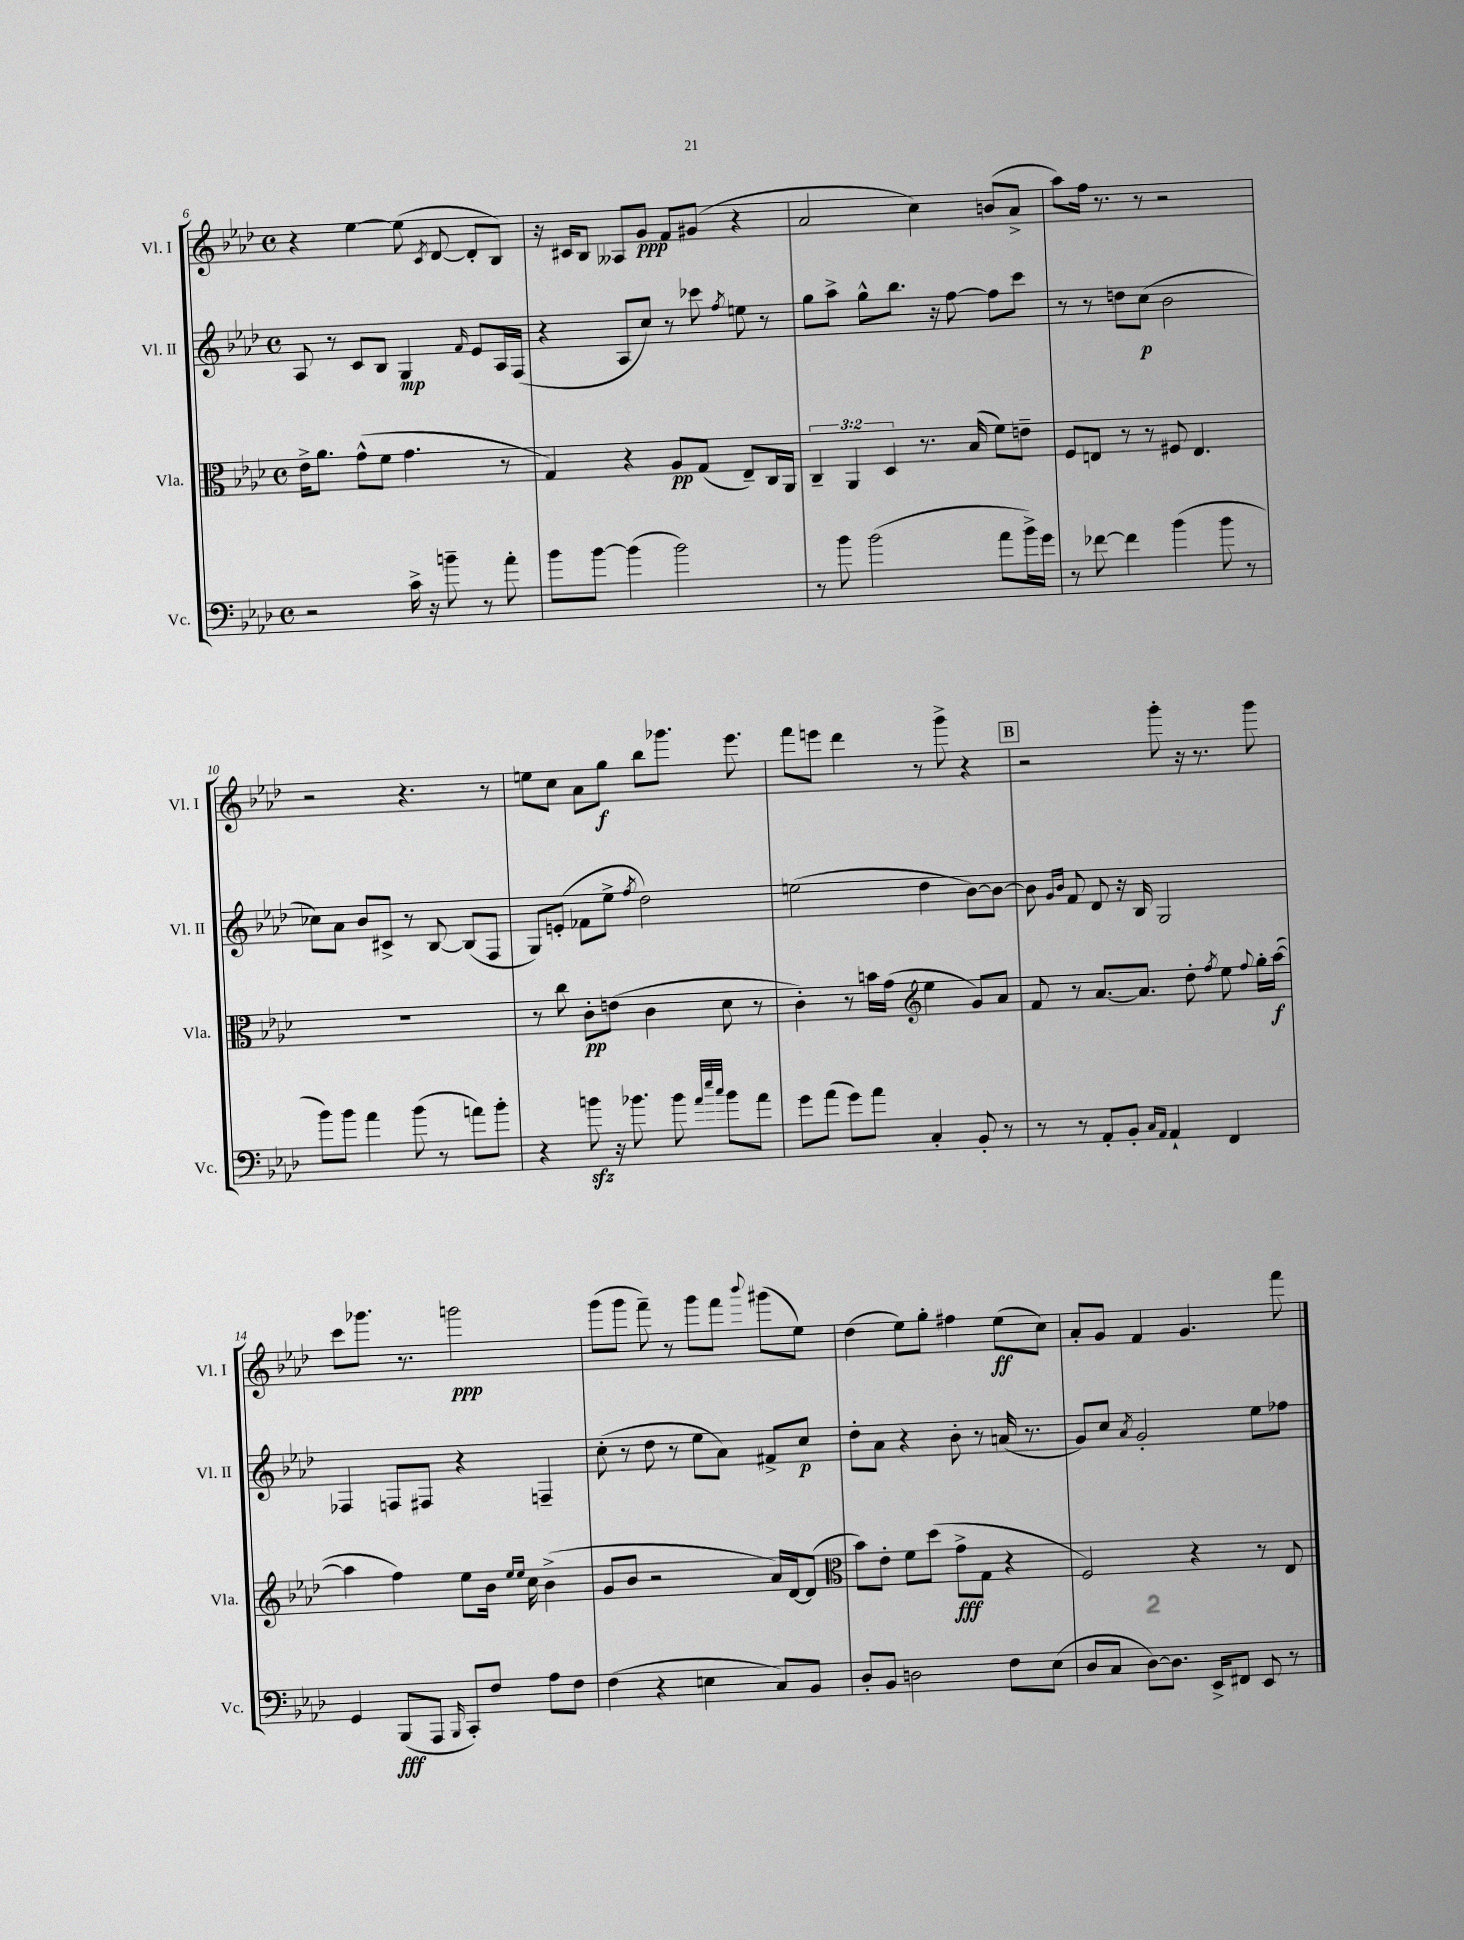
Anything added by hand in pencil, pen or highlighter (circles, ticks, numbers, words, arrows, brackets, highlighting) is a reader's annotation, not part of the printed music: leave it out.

**kern	**kern	**kern	**kern
*staff4	*staff3	*staff2	*staff1
*clefF4	*clefC3	*clefG2	*clefG2
*k[b-e-a-d-]	*k[b-e-a-d-]	*k[b-e-a-d-]	*k[b-e-a-d-]
*M4/4	*M4/4	*M4/4	*M4/4
*met(c)	*met(c)	*met(c)	*met(c)
2r	16e-^\LK	8A-/	4r
.	8.a-\J	.	.
.	.	8r	.
.	(8g^^\L	8c/L	[4ee-\
.	8f\J	8B-/J	.
16c^\	4.g\	4G/	(8ee-\]
16r	.	.	.
.	.	.	8qc/
8b~\	.	.	[8d-/
.	.	16qqf/	.
8r	.	8e-/L	8d-'/]L
8a-'\	8r	16A-/L	8B-/J)
.	.	(16F/JJ	.
=	=	=	=
8b-\L	4G/)	4r	16r
.	.	.	16c#/LK
[8b-\J	.	.	8B-/J
(4b-\]	4r	8A-/L	8A--/L
.	.	8cc/J)	8g/J
2b-\)	8A-/L	8r	8f/L
.	(8G/J	8ccc-\	(8g#/J
.	.	8qff/	.
.	8E-~/L)	8ee\	4r
.	16C/L	8r	.
.	16AA-/JJ	.	.
=	=	=	=
8r	6C~/	8gg\L	2a-/
8b-\	.	8aa-^\J	.
.	6AA-/	.	.
(2b-\	.	8gg^^\L	.
.	6D-/	.	.
.	.	8.bb-\J	.
.	8.r	.	4cc\)
.	.	16r	.
.	.	[8ff\	.
.	(16B-/	.	.
8a-\L	8f\L)	8ff\]L	(8b/L
16b-^\L)	8e~\J	8ccc\J	8a-^/J
16g\JJ	.	.	.
=	=	=	=
8r	8F/L	8r	8aa-\L)
[8f-\	8E/J	8r	16ff\Jk
.	.	.	8.r
4f-\]	8r	8dd\L	.
.	8r	(8cc\J	8r
(4b-\	8F#/	2b-\	2r
.	4.E/	.	.
8b-\	.	.	.
8r	.	.	.
=	=	=	=
8b-\L)	1r	8cc-\L)	2r
8b-\J	.	8a-\J	.
4a-\	.	8b-/L	.
.	.	8c#^/J	.
(8b-\	.	8r	4.r
8r	.	[8B-/	.
8a\L)	.	(8B-/]L	.
8b-'\J	.	8F/J	8r
=	=	=	=
4r	8r	8G/L)	8ee\L
.	8cc\	(8e'/J	8cc\J
8b\	8c'\L	8f-\L	8a-\L
16r	(8e\J	8ee-^\J	8gg\J
8.b-\	.	.	.
.	.	8qff/	.
.	4c\	2dd-\)	8bb-\L
8b-\	.	.	8.ggg-\J
32qqa-/LLL	.	.	.
32qqee-/	.	.	.
32qqcc/JJJ	.	.	.
8b-\L	8d-\	.	.
.	.	.	8.eee-\
8a-\J	8r	.	.
=	=	=	=
8g\L	4c'\)	(2ee\	8fff\L
(8a-\J	.	.	8eee\J
8g\L)	8r	.	4ddd-\
8a-\J	16b\LL	.	.
.	(16g\JJ	.	.
*	*clefG2	*	*
4C'/	4ee-\	4dd-\	8r
.	.	.	8ggg^\
8BB-'/	8g/L)	[8b-\L)	4r
8r	8a-/J	8b-\_J	.
=	=	=	=
8r	8f/	8b-\]	2r
.	.	16qqg/LL	.
.	.	16qqb-/JJ	.
8r	8r	8f/	.
8AA-'/L	[8.a-/L	8d-/	.
8BB-'/J	.	16r	.
.	8.a-/]J	16B-/	.
16qqC/LL	.	.	.
16qqAA-/JJ	.	.	.
4AA-`/	.	2G/	8ggg'\
.	8dd-'\	.	16r
.	.	.	8.r
.	8qff/	.	.
4FF/	8ee-\	.	.
.	8qqff/	.	.
.	16gg'\LL	.	8ggg\
.	([16aa-\JJ	.	.
=	=	=	=
4GG/	4aa-\]	4F-/	8ccc\L
.	.	.	8.ggg-\J
(8BBB-/L	4ff\)	8F/L	.
.	.	.	8.r
8AAA-/J	.	8F#/J	.
16qqBBB-/	.	.	.
8CC'/L)	8ee-\L	4r	2ggg\
8F/J	16b-\Jk	.	.
.	16qqee-/LL	.	.
.	16qqee-/JJ	.	.
.	16cc\	.	.
8A-\L	(4b-^\	4F~/	.
8F\J	.	.	.
=	=	=	=
(4F\	8g/L	(8cc'\	(8ggg\L
.	8b-/J	8r	8ggg\J
4r	2r	8dd-\	8fff~\)
.	.	8r	8r
4E\	.	8ee-\L	8ggg\L
.	.	8a-\J)	8fff\J
.	.	.	8qqbbb-/
8C/L)	16a-/LL)	8f#^/L	(8ggg#\L
.	[16d-/J	.	.
8BB-/J	(8d-/]J	8cc/J	8ee-\J)
=	=	=	=
*	*clefC3	*	*
8D-'/L	8b-\L)	8dd-'\L	(4dd-\
8BB-/J	8e-'\J	8a-\J	.
2D\	8f\L	4r	8ee-\L)
.	(8dd-\J	.	8gg'\J
.	8g^\L	8b-'\	4ff#\
.	8G\J	8r	.
8F\L	4r	(16a/	(8ee-\L
.	.	8.r	.
(8E-\J	.	.	8cc\J)
=	=	=	=
8D-/L	2F/)	8g/L)	8a-'/L
8C/J	.	8cc/J	8g/J
.	.	8qa-/	.
[8D-\L)	.	2g'/	4f/
8.D-\]J	.	.	.
.	4r	.	4.g/
16EE-^/LK	.	.	.
8FF#/J	.	.	.
8EE-/	8r	8ee-\L	.
8r	8E-/	8ff-\J	8fff\
==	==	==	==
*-	*-	*-	*-
